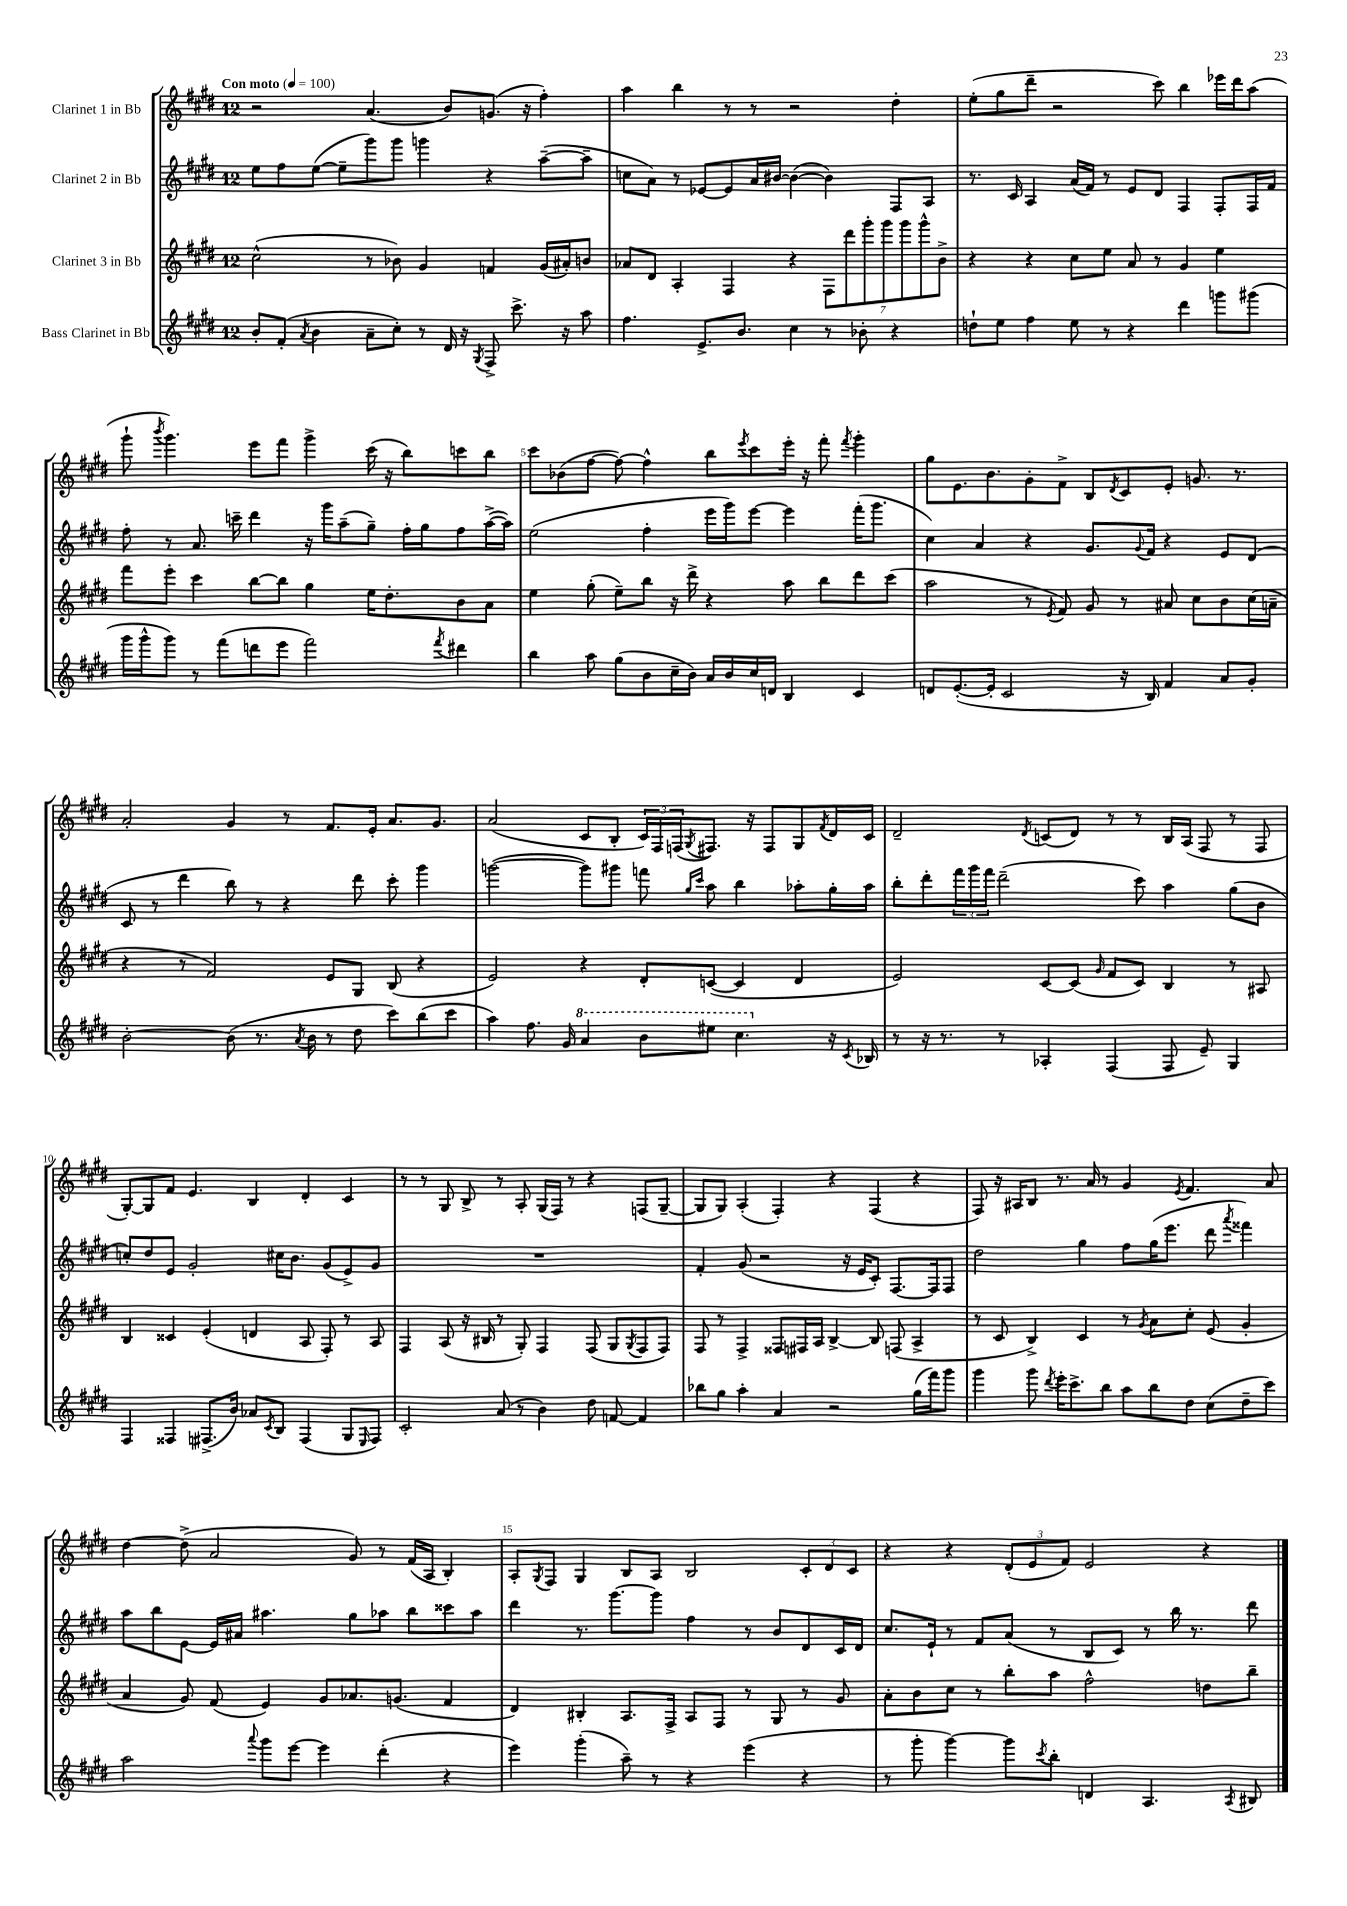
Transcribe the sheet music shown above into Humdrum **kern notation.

**kern	**kern	**kern	**kern
*part4	*part3	*part2	*part1
*staff4	*staff3	*staff2	*staff1
*I"Bass Clarinet in Bb	*I"Clarinet 3 in Bb	*I"Clarinet 2 in Bb	*I"Clarinet 1 in Bb
*clefG2	*clefG2	*clefG2	*clefG2
*k[f#c#g#d#]	*k[f#c#g#d#]	*k[f#c#g#d#]	*k[f#c#g#d#]
*M12/8	*M12/8	*M12/8	*M12/8
*MM100	*MM100	*MM100	*MM100
=1	=1	=1	=1
!	!	!	!LO:TX:a:B:t=Con moto
8b'/L	(2cc#^^\	8ee\L	2r
(8f#'/J	.	8ff#\	.
8qa/	.	.	.
4b\	.	([8ee\J	.
.	.	8ee~\L]	.
8a~\L	8r	8ggg#\)	(4.a/
8cc#'\J)	8b-X\)	8ggg#\J	.
8r	4g#/	4gggn\	.
16d#/	.	.	8b/L)
16r	.	.	.
8qG#/	.	.	.
8F#^/	4fn/	4r	(8.gn/J
8.ccc#^\	.	.	.
.	.	.	16r
.	(16g#/LL	([8aa~\L	4ff#'\)
16r	16a#X'/J)	.	.
8aa\	8bn/J	8aa~\J]	.
=2	=2	=2	=2
4.ff#\	8a-X/L	8ccn\L	4aa\
.	8d#/J	8a\J)	.
.	4A'/	8r	4bb\
8.e^/L	.	[8e-X/L	.
.	4F#/	8e-/]	8r
8.b/J	.	.	.
.	.	16a/L	8r
.	.	[16b#X/JJ	.
4cc#\	4r	(4b#\_	2r
8r	14F#\L	4b#\])	.
.	14ddd#\	.	.
8b-X'\	.	.	.
.	14ggg#'\	.	.
.	14ggg#\	.	.
4r	.	8F#/L	4dd#'\
.	14ggg#\	.	.
.	14ggg#^^\	.	.
.	.	8A/J	.
.	14b^\J	.	.
=3	=3	=3	=3
8ddn`\L	4r	8.r	(8ee'\L
8ee\J	.	.	8gg#\
.	.	16c#/	.
4ff#\	4r	4A/	8ddd#~\J
.	.	.	2r
8ee\	8cc#\L	(16a/LL	.
.	.	16f#/JJ)	.
8r	8ee\J	8r	.
4r	8a/	8e/L	.
.	8r	8d#/J	8ccc#\)
4ddd#\	4g#/	4F#/	4bb\
8gggn\L	4ee\	8F#'/L	16eee-X\LL
.	.	.	16ddd#\J
(8ggg#X\J	.	16F#/L	(8aa\J
.	.	16f#/JJ	.
!!LO:LB:g=z
=4	=4	=4	=4
16ggg#\LL	8fff#\L	8ff#'\	8ggg#`\
16ggg#^^\J	.	.	.
.	.	.	8qbbb/
8ggg#\J)	8eee'\J	8r	4.ggg#\)
8r	4ccc#\	8.a/	.
(8fff#\L	.	.	.
.	.	16cccn~\	.
8dddn\	[8bb\L	4ddd#\	8eee\L
8eee\J	8bb\J]	.	8fff#\J
2fff#\)	4gg#\	16r	4ggg#^\
.	.	16ggg#\KL	.
.	.	(8aa~\	.
.	16ee\KL	8gg#~\J)	(16ccc#\
.	8.dd#'\	.	16r
.	.	16ff#'\LL	8bb\L)
.	.	16gg#\J	.
8qfff#/	.	.	.
4ddd#X\	8b\	8ff#\	8cccn\
.	8a\J	([16aa^\L	8bb\J
.	.	16aa\JJ])	.
=5	=5	=5	=5
4bb\	4ee\	(2ee\	8ccc#\L
.	.	.	(8b-X\
8aa\	(8gg#'\	.	[8ff#\J
(8gg#\L	8ee~\L)	.	8ff#\_)
8b\	8bb\J	4ff#'\	4ff#^^\]
16cc#~\L	16r	.	.
16b\JJ)	16ddd#^\	.	.
16a/LL	4r	16eee\LL	8bb\L
16b/	.	16ggg#\J)	.
.	.	.	8qeee/
16cc#/	.	[8eee\J	8ccc#\
16dn/JJ	.	.	.
4B/	8aa\	4eee\]	16eee'\Jk
.	.	.	16r
.	8bb\L	.	8fff#'\
.	.	.	8qfff#/
4c#/	8ddd#\	(16fff#'\KL	4ggg#'\
.	.	8.ggg#\J	.
.	(8ccc#\J	.	.
=6	=6	=6	=6
8dn/L	2aa\	4cc#\)	8gg#\L
([8.e'/	.	.	8.e\
.	.	4a/	.
16e'/Jk]	.	.	8.b\
2c#/	.	.	.
.	8r	4r	8g#'\
.	8qe/	.	.
.	8f#/)	.	8f#^\J
.	8g#/	8.g#/L	8B/L
.	.	.	8qd#/
16r	8r	.	8c#/
.	.	8qqg#/	.
16B/)	.	16f#/Jk	.
4f#/	8a#X/	4r	8e'/J
.	8cc#\L	.	8.gn/
8a/L	8b\	8e/L	.
.	.	.	8.r
8g#'/J	(16cc#\L	(8d#/J	.
.	16an~\JJ	.	.
!!LO:LB:g=z
=7	=7	=7	=7
[2b'\	4r	8c#/	2a'/
.	.	8r	.
.	8r	4ddd#\	.
.	2f#/)	.	.
(8b\]	.	8bb\)	4g#/
8.r	.	8r	.
.	.	4r	8r
8qa/	.	.	.
16b\	.	.	.
8r	8e/L	.	8.f#/L
8dd#\	8G#/J	8ddd#\	.
.	.	.	16e'/Jk
8ccc#\L)	(8B/	8ccc#'\	8.a/L
(8bb\	4r	4ggg#\	.
.	.	.	8.g#/J
8ccc#\J	.	.	.
=8	=8	=8	=8
4aa\)	2e/)	([2gggn\	(2a/
8.ff#\	.	.	.
16g#/	.	.	.
*8va	*	*	*
4aa/	4r	8ggg\L])	8c#/L
.	.	8ggg#X\J	8B'/J
8bb\L	8d#'/L	8fffn\	24c#/LL)
.	.	.	24F#/
.	.	.	(24Fn/J
.	.	16qqgg#/LL	.
.	.	16qqccc#/JJ	8qG#/
8eee#X\J	([8cn/J	8aa\	8.F#X/J)
4.ccc#\	4c/]	4bb\	.
.	.	.	16r
.	.	.	8F#/L
.	4d#/	8aa-X'\L	8G#/
.	.	.	8qf#/
*X8va	*	*	*
16r	.	16gg#'\L	16d#/L
8qc#/	.	.	.
16B-X/	.	16aa-\JJ	16c#/JJ
=9	=9	=9	=9
8r	2e/)	8bb'\L	2d#~/
16r	.	8ddd#'\	.
8.r	.	.	.
.	.	24fff#\L	.
.	.	24ggg#\	.
.	.	24fff#\JJ	.
8r	.	(2ddd#~\	.
.	.	.	8qd#/
4A-X'/	[8c#/L	.	(8cn/L
.	(8c#/J]	.	8d#/J)
.	16qqg#/	.	.
(4F#/	8f#/L	.	8r
.	8c#/J)	8ccc#\)	8r
8F#/	4B/	4aa\	16B/LL
.	.	.	(16A/JJ
8e~/)	.	.	8F#/
4G#/	8r	(8gg#\L	8r
.	8A#X/	8b\J	8F#/
!!LO:LB:g=z
=10	=10	=10	=10
4F#/	4B/	8ccn'/L)	[8G#'/L)
.	.	8dd#/	8G#/]
4F##X/	4c##X/	8e/J	8f#/J
.	.	2g#'/	4.e/
(8.F#X^/L	(4e'/	.	.
16b/Jk)	.	.	.
8a-X/L	4dn/	.	4B/
8qc#/	.	.	.
8B/J	.	16cc#X\KL	.
.	.	8.b\J	.
(4F#/	8A/	.	4d#'/
.	8F#'/)	(8g#/L	.
8G#/L	8r	8e^/)	4c#/
16qqE/	.	.	.
8F#/J)	8A/	8g#/J	.
=11	=11	=11	=11
2c#'/	4F#/	1.r	8r
.	.	.	8r
.	(8A/	.	8G#/
.	16r	.	8B^/
.	16B#X/	.	.
(8a/	8r	.	8r
8r	8G#'/)	.	8A'/
4b\)	4F#/	.	(16G#/LL
.	.	.	16F#/JJ)
.	.	.	8r
8dd#\	(8F#/	.	4r
[8fn/	8G#/L	.	.
.	8qG#/	.	.
4f/]	8F#/	.	(8Fn/L
.	8F#/J)	.	[8G#~/J
=12	=12	=12	=12
8bb-X\L	8F#/	4f#'/	8G#/L]
8gg#\J	8r	.	8G#/J)
4aa'\	4F#^/	(8g#/	(4A'/
.	.	2r	.
4a/	8F##X/L	.	4F#'/)
.	16F#X/L	.	.
.	16A/JJ	.	.
2r	[4B^/	.	4r
.	.	16r	.
.	.	16e/KL	.
.	8B/]	8c#'/J)	(4F#/
.	(8Fn/	[8.F#/L	.
(16gg#\LL	4A^/	.	4r
16fff#\J)	.	16F#/k]	.
8ggg#\J	.	8F#/J	.
=13	=13	=13	=13
4ggg#\	8r	2dd#\	8F#/)
.	8c#/	.	16r
.	.	.	16A#X/KL
8ggg#\	4B^/)	.	8B/J
8qddd#/	.	.	.
16eee'\KL	.	.	8.r
8.ccc#^\	.	.	.
.	4c#/	4gg#\	.
.	.	.	16a/
8bb\J	.	.	8r
8aa\L	8r	8ff#\L	4g#/
.	8qg#/	.	.
8bb\	8a\L	(16gg#\K	.
.	.	8.eee\J	.
.	.	.	8qe/
8dd#\J	8cc#'\J	.	4.f#/
(8cc#\L	(8e/	8ddd#\	.
.	.	8qaaa/	.
8dd#~\	4g#'/	4fff##X\)	.
8ccc#\J)	.	.	8a/
!!LO:LB:g=z
=14	=14	=14	=14
2aa\	4a/	8aa\L	[4dd#\
.	.	8bb\	.
.	8g#/)	[8e\J	(8dd#^\]
.	(8f#/	16e/LL]	2a/
.	.	16a#X/JJ	.
8qqaaa/	.	.	.
8ggg#\L	4e/)	4.aa#X\	.
[8eee\J	.	.	.
4eee\]	8g#/L	.	.
.	8.a-X/	8gg#\L	8g#/)
(4ddd#'\	.	8aa-X\J	8r
.	(8.gn/J	.	.
.	.	8bb\L	(16f#/LL
.	.	.	16A/JJ
4r	4f#/	8ccc##X\	4B'/)
.	.	8aa-\J	.
=15	=15	=15	=15
4eee\)	4d#/)	4ddd#\	8A'/L
.	.	.	8qG#/
.	.	.	8F#/J
(4ggg#'\	4B#X'/	8.r	4G#/
.	.	[8.ggg#\L	.
8aa~\)	8.A/L	.	8B/L
8r	.	8ggg#\J]	8A/J
.	16F#^/Jk	.	.
4r	8A/L	4ff#\	2B/
.	8F#/J	.	.
(4eee\	8r	8r	.
.	8G#/	8b/L	.
4r	8r	8d#/	12c#'/L
.	.	.	12d#/
.	8g#/	16c#/L	.
.	.	.	12c#/J
.	.	16d#/JJ	.
=16	=16	=16	=16
8r	8a'\L	8.cc#/L	4r
8ggg#'\	8b\	.	.
.	.	16e`/Jk	.
[4ggg#\)	8cc#\J	8r	4r
.	8r	8f#/L	.
8ggg#\L]	8bb'\L	(8a/J	(12d#'/L
.	.	.	12e/
8qccc#/	.	.	.
8bb'\J	8aa\J	8r	.
.	.	.	12f#/J)
4dn/	2ff#^^\	8B/L	2e/
.	.	8c#/J)	.
4.A/	.	8r	.
.	.	16bb\	.
.	.	8.r	.
.	8ddn\L	.	4r
8qA/	.	.	.
8B#X/	8bb~\J	8ddd#\	.
==	==	==	==
*-	*-	*-	*-
